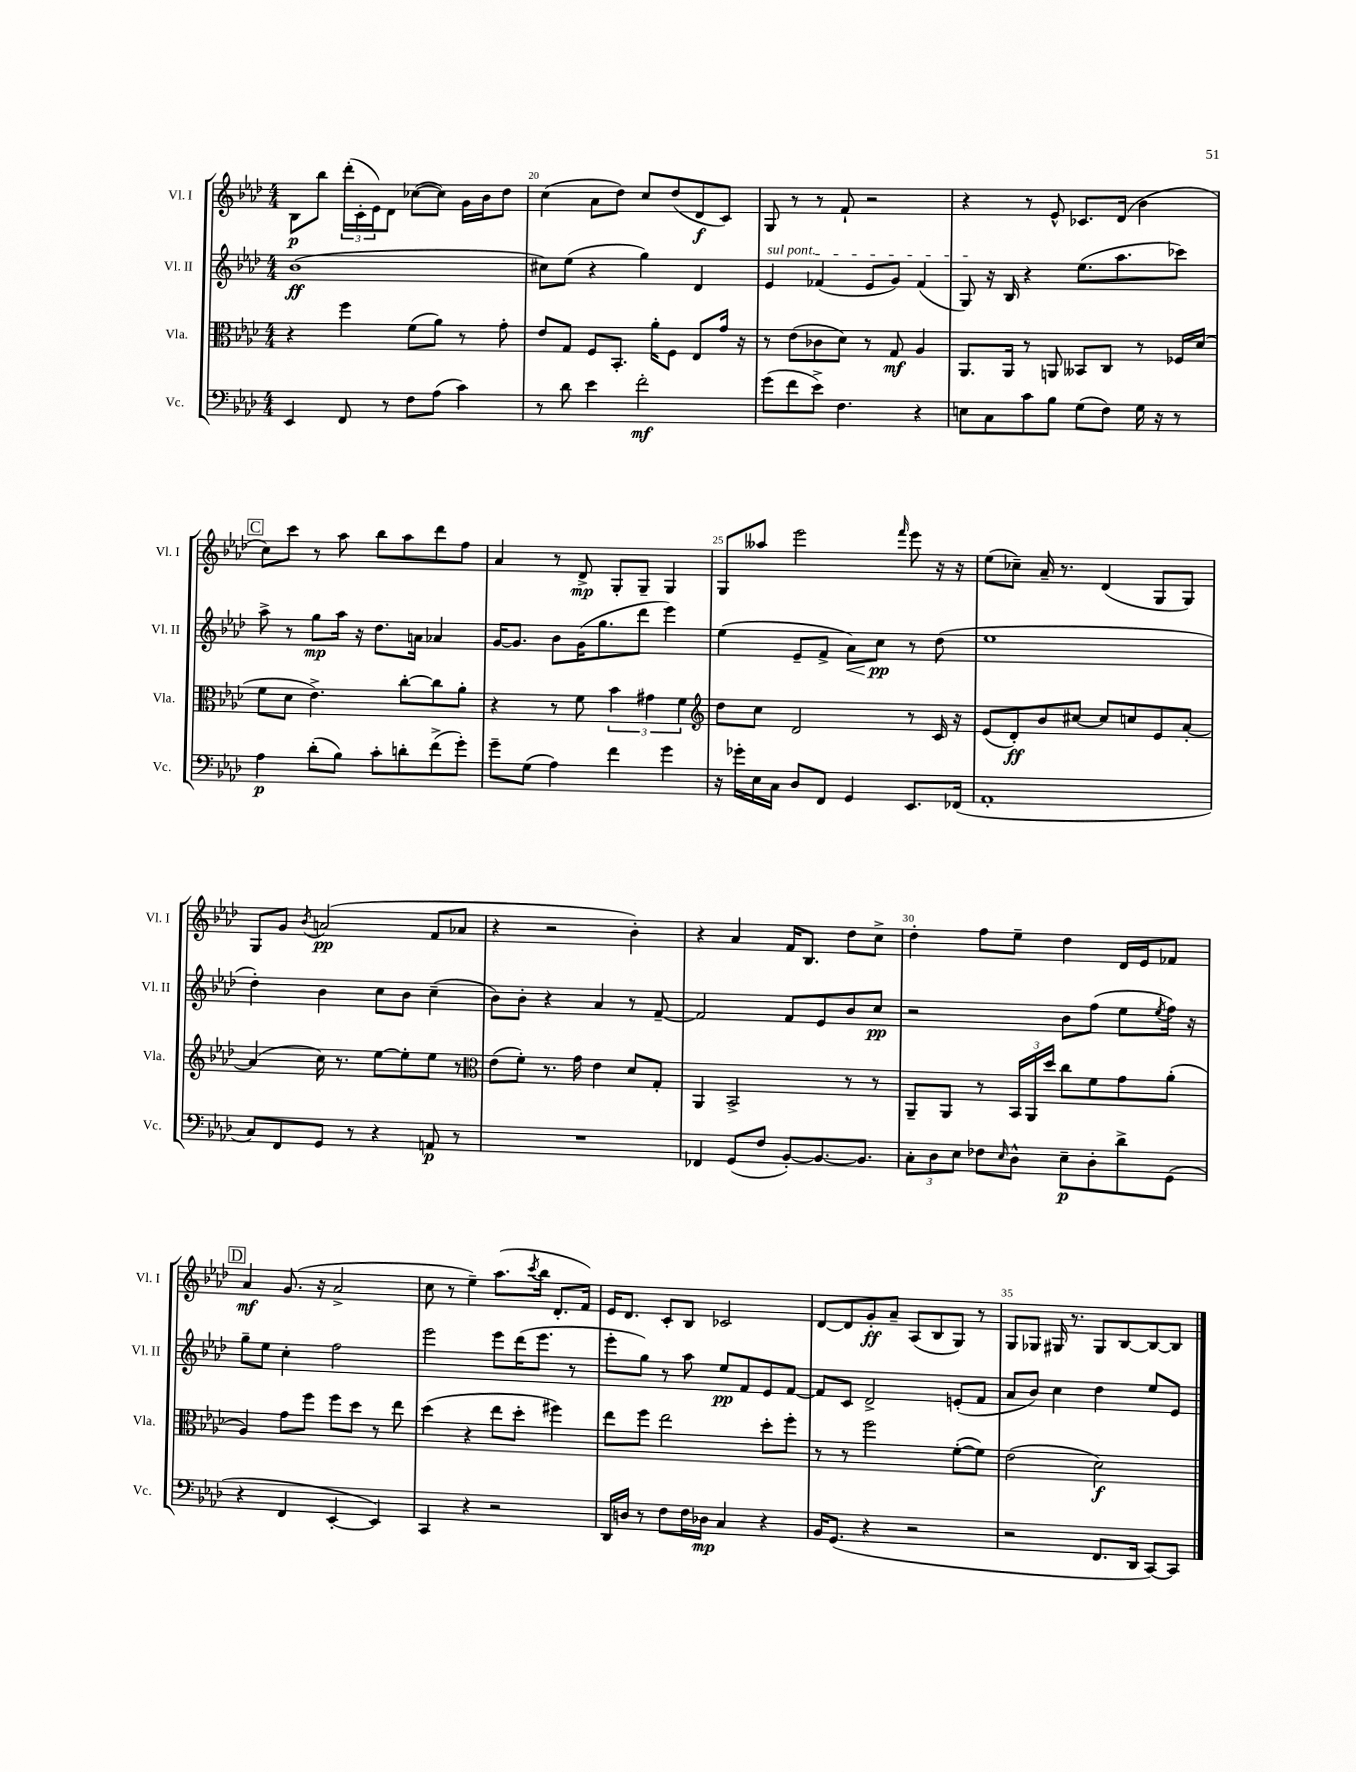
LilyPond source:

<<
\new StaffGroup <<
\new Staff = "s0" \with { instrumentName = "Vl. I" shortInstrumentName = "Vl. I" } {
    \clef treble \key aes \major \numericTimeSignature \time 4/4
    bes8\p bes''8 \tuplet 3/2 { des'''16-.( c'16-. ees'16) } des'8 ces''8~( ces''8) g'16 bes'16 des''8 |
    c''4( aes'8 des''8) c''8 des''8( des'8\f c'8) |
    g8 r8 r8 f'8-! r2 |
    r4 r8 ees'8-^ ces'8. des'16( bes'4 |
    \mark \markup { \box "C" } c''8) c'''8 r8 aes''8 bes''8 aes''8 des'''8 f''8 |
    aes'4 r8 des'8->\mp g8-. g8-- g4 |
    g8 aeses''8 ees'''2 \grace { f'''16 } ees'''8 r16 r16 |
    ees''8( ces''8--) aes'16-- r8. des'4( g8 g8) |
    g8 g'8 \acciaccatura { bes'8 } a'2\pp( f'8 aes'8 |
    r4 r2 bes'4-.) |
    r4 aes'4 f'16 bes8. des''8 c''8-> |
    des''4-. f''8 ees''8-- des''4 des'16 ees'16 fes'8 |
    \mark \markup { \box "D" } aes'4\mf g'8.( r16 aes'2-> |
    c''8 r8 ees''4--) aes''8.( \acciaccatura { c'''8 } bes''16 des'8.-. f'16) |
    ees'16 des'8. c'8-. bes8 ces'2 |
    des'8~ des'8 g'8-.\ff aes'8-- aes8( bes8 g8) r8 |
    g8 ges8 gis16 r8. gis8 bes8~ bes8~ bes8 \bar "|." |
}
\new Staff = "s1" \with { instrumentName = "Vl. II" shortInstrumentName = "Vl. II" } {
    \clef treble \key aes \major \numericTimeSignature \time 4/4
    bes'1\ff( |
    cis''8) ees''8( r4 g''4) des'4 |
    \once \override TextSpanner.bound-details.left.text = \markup { \italic "sul pont." } ees'4\startTextSpan fes'4( ees'8 g'8) fes'4( |
    g8\stopTextSpan) r16 bes16 r4 ees''8.( aes''8. ces'''8) |
    \mark \markup { \box "C" } aes''8-> r8 g''8\mp aes''16 r16 des''8. a'16 aes'4 |
    g'16~ g'8. bes'8 g'16( g''8. des'''8 ees'''4) |
    ees''4( ees'8-- f'8-> aes'8\<) c''8\pp\! r8 des''8( |
    ees''1 |
    des''4-.) bes'4 c''8 bes'8 c''4--( |
    bes'8) bes'8-. r4 aes'4 r8 f'8~-- |
    f'2 f'8 ees'8 bes'8 c''8\pp |
    r2 bes'8 f''8( ees''8 \acciaccatura { ees''8 } f''16) r16 |
    \mark \markup { \box "D" } g''8-- ees''8 c''4-. f''2 |
    ees'''2 ees'''8 des'''16( ees'''8. r8 |
    ees'''8-. g''8) r8 aes''8 ees''8\pp f'8 ees'8 f'8~ |
    f'8 c'8 des'2-> e'8-.( f'8 |
    aes'8 bes'8) c''4 des''4 ees''8 ees'8 \bar "|." |
}
\new Staff = "s2" \with { instrumentName = "Vla." shortInstrumentName = "Vla." } {
    \clef alto \key aes \major \numericTimeSignature \time 4/4
    r4 f''4 f'8( aes'8) r8 g'8-. |
    ees'8 g8 f8 bes,8.-. aes'16-. f8 ees8 g'16 r16 |
    r8 ees'8( ces'8 des'8) r8 g8\mf aes4 |
    aes,8. aes,16 r8 a,8 beses,8 c8 r8 fes16 des'16( |
    \mark \markup { \box "C" } f'8 des'8 ees'4.->) c''8~-. c''8 aes'8-. |
    r4 r8 f'8 \tuplet 3/2 { bes'4 gis'4 f'4 } |
    \clef treble des''8 c''8 des'2 r8 c'16 r16 |
    ees'8( des'8-.\ff) bes'8 cis''8~ cis''8 c''8 ees'8 aes'8~-. |
    aes'4( c''16) r8. ees''8~ ees''8-. ees''8 r8 |
    \clef alto ees'8( f'8-.) r8. g'16 ees'4 des'8 g8-. |
    aes,4 bes,2-> r8 r8 |
    aes,8-- aes,8 r8 \tuplet 3/2 { bes,16 aes,16 des''16 } c''8 f'8 g'8 aes'8-.( |
    \mark \markup { \box "D" } aes4) g'8 f''8 f''8 des''8 r8 ees''8 |
    des''4( r4 ees''8 des''8-. fis''4) |
    ees''8 f''8 ees''2 des''8-. f''8-. |
    r8 r8 f''2 f'8~-.( f'8) |
    ees'2( des'2\f) \bar "|." |
}
\new Staff = "s3" \with { instrumentName = "Vc." shortInstrumentName = "Vc." } {
    \clef bass \key aes \major \numericTimeSignature \time 4/4
    ees,4 f,8 r8 f8 aes8( c'4) |
    r8 des'8 ees'4 f'2-.\mf |
    g'8( f'8 ees'8->) f4. r4 |
    e8 c8 c'8 bes8 g8( f8) g16 r16 r8 |
    \mark \markup { \box "C" } aes4\p des'8-.( bes8) c'8-. d'8-. f'8->( g'8-.) |
    g'8-- g8( aes4) f'4 g'4 |
    r16 ges'16-. ees16 c16 des8 f,8 g,4 ees,8. fes,16( |
    aes,1-. |
    c8) f,8 g,8 r8 r4 a,8\p r8 |
    R1 |
    fes,4 g,8( f8 bes,8~-.) bes,8.~ bes,8. |
    \tuplet 3/2 { c8-. des8 ees8 } fes8 \grace { ees16 } des8-^ ees8--\p des8-. des'8-> g,8( |
    \mark \markup { \box "D" } r4 f,4 ees,4~-. ees,4) |
    c,4 r4 r2 |
    des,16 d16 r8 f8 f16 des16\mp c4 r4 |
    bes,16 g,8.( r4 r2 |
    r2 f,8. des,16 c,8~) c,8 \bar "|." |
}
>>
>>
\layout { \context { \Score currentBarNumber = #19 \override BarNumber.break-visibility = ##(#f #t #t) barNumberVisibility = #(every-nth-bar-number-visible 5) } }
